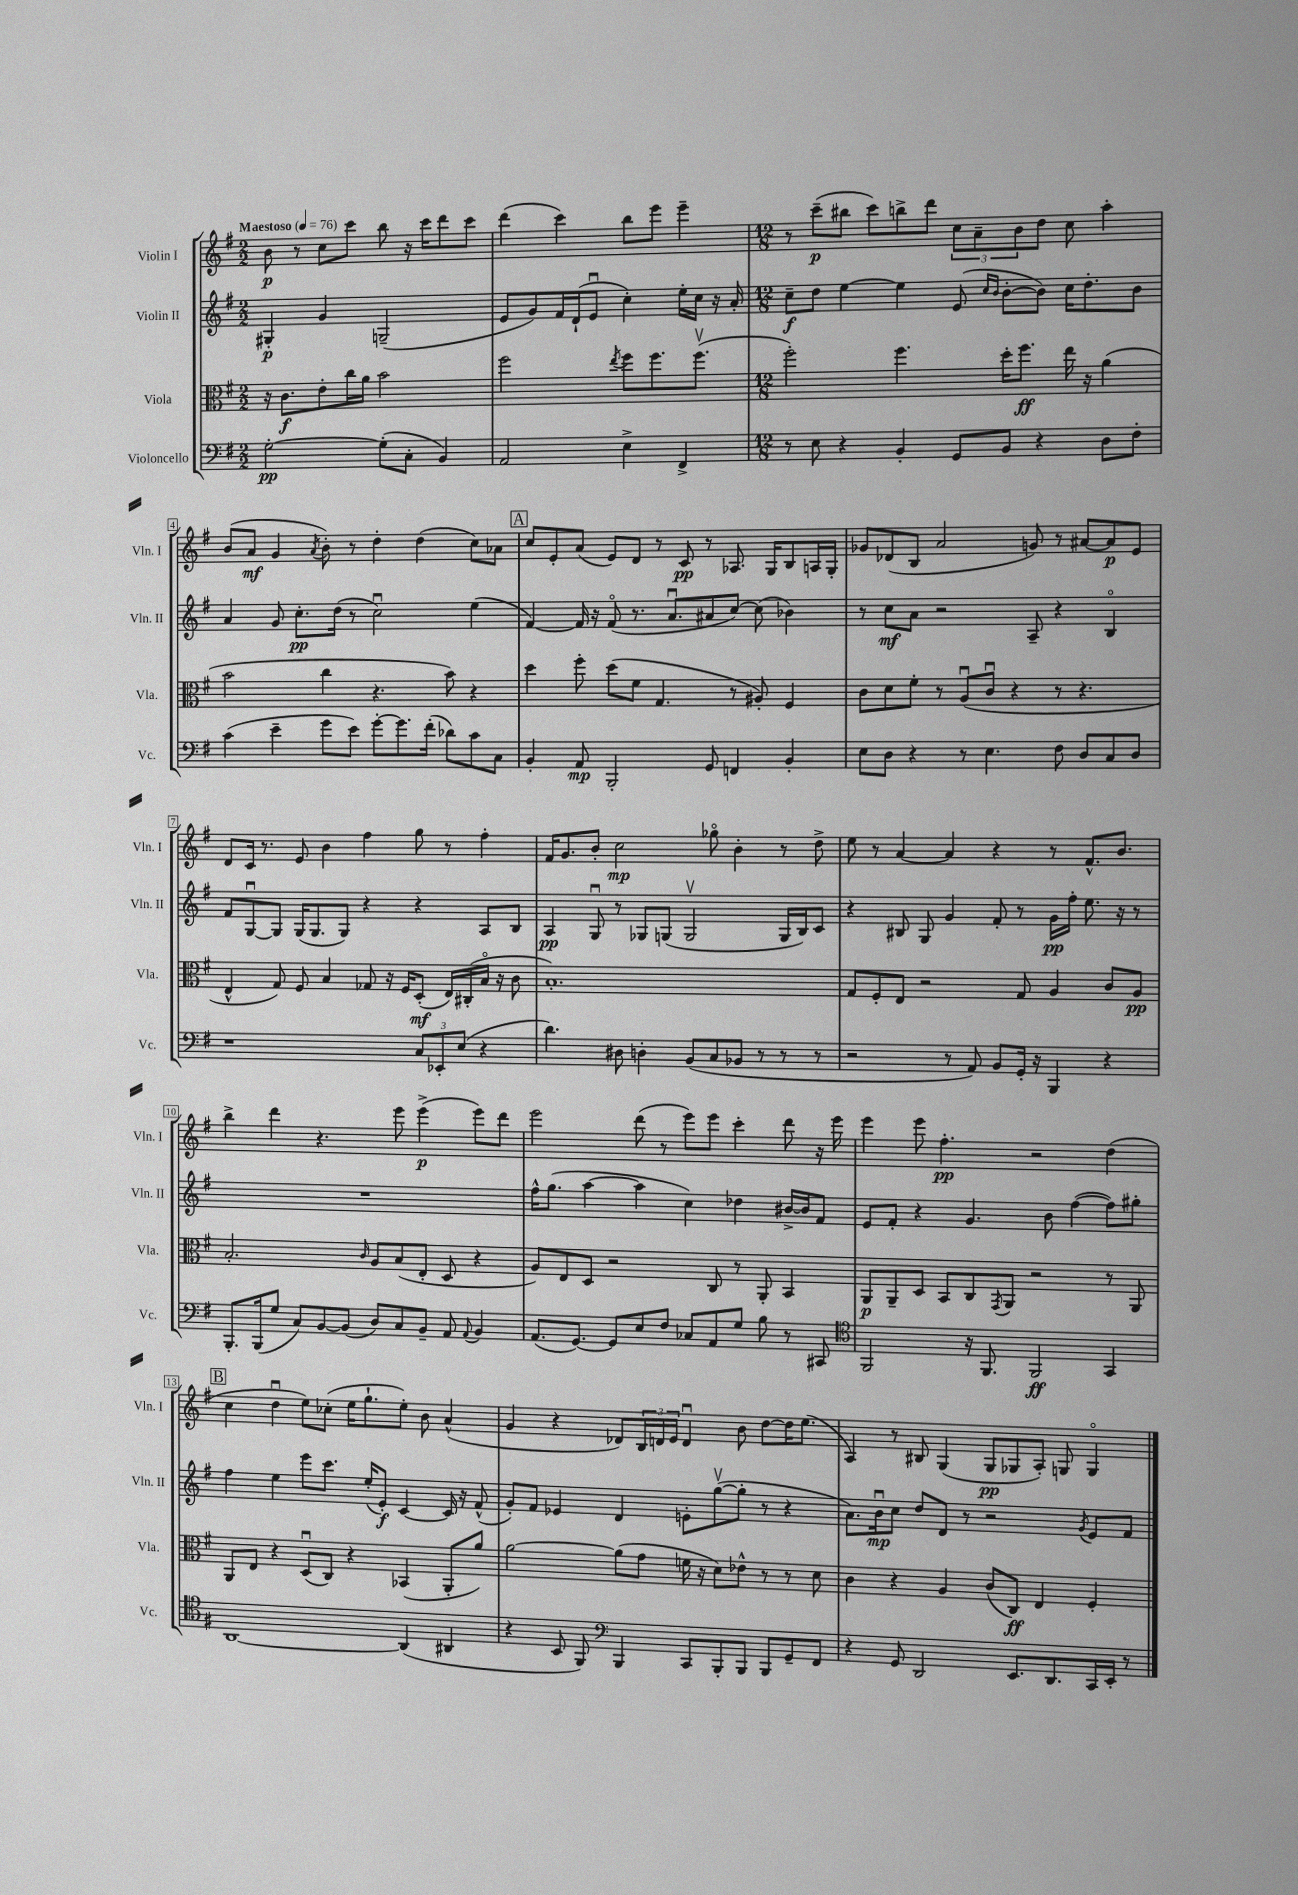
<<
\new StaffGroup <<
\new Staff = "s0" \with { instrumentName = "Violin I" shortInstrumentName = "Vln. I" } {
    \clef treble \key g \major \numericTimeSignature \time 2/2 \tempo "Maestoso" 4 = 76
    b'8\p r8 c''8 c'''8 b''8 r16 c'''16 d'''8 c'''8 |
    d'''4( c'''4) b''8 e'''8 e'''4-- |
    \numericTimeSignature \time 12/8 r8 c'''8--\p( bis''8 c'''8) b''8-> d'''8 \tuplet 3/2 { c''8 a'8-- b'8 } d''8 c''8 a''4-. |
    b'8( a'8\mf g'4 \acciaccatura { a'8 } b'8-.) r8 d''4-. d''4( c''8) aes'8 |
    \mark \markup { \box "A" } c''8 e'8-. a'8( e'8) d'8 r8 c'8\pp r8 aes8. g16 b8 a16 g16-. |
    ges'8 des'8( b8 a'2 g'8) r8 ais'8~ ais'8\p e'8 |
    d'8 c'16 r8. e'8 b'4 fis''4 g''8 r8 fis''4-. |
    fis'16 g'8. b'8-. c''2\mp ges''8\flageolet b'4-. r8 d''8-> |
    e''8 r8 a'4~ a'4 r4 r8 fis'8.-^ b'8. |
    b''4-> d'''4 r4. e'''8 e'''4->\p( e'''8) d'''8 |
    e'''2 d'''8( r8 e'''8) e'''8 c'''4-. d'''8 r16 e'''16 |
    e'''4 e'''8 fis''4.-.\pp r2 d''4( |
    \mark \markup { \box "B" } c''4 d''4\downbow e''8) ces''8-.( e''16 g''8.-! e''8-.) b'8 a'4-^( |
    g'4 r4 des'8) \tuplet 3/2 { b16 d'16 e'16 } d'4\downbow b'8 d''8~ d''16 e''8.( |
    a4) r8 bis8 g4( g8\pp ges8 a8-.) g8 g4\flageolet \bar "|." |
}
\new Staff = "s1" \with { instrumentName = "Violin II" shortInstrumentName = "Vln. II" } {
    \clef treble \key g \major \numericTimeSignature \time 2/2
    gis4-.\p g'4 g2--( |
    e'8 g'8) fis'16 d'16-!( e'8\downbow c''4-.) e''16-. c''16 r16 a'16-. |
    \numericTimeSignature \time 12/8 c''8--\f d''8 e''4~ e''4 e'8( \grace { c''16 b'16 } b'8~-. b'8) c''16 d''8.-. b'8 |
    a'4 g'8 c''8.-.\pp d''16( r8 c''2\downbow) e''4( |
    \mark \markup { \box "A" } fis'4~) fis'16 r16 fis'8\flageolet( r8. a'8.\downbow ais'8 c''8~) c''8( bes'4) |
    r8 c''8\mf a'8 r2 a8-- r4 b4\flageolet |
    fis'8 g8~\downbow g8 g16( g8. g8) r4 r4 a8 b8 |
    a4\pp g8\downbow r8 ges8 g8( g2\upbow g16 b16) c'8 |
    r4 bis8 g8 g'4 fis'8-. r8 g'16\pp fis''16-. e''8. r16 r8 |
    R1. |
    fis''16-^ g''8.( a''4~ a''4 c''4) des''4 bis'16~-> bis'16 fis'8 |
    e'8 fis'8-. r4 g'4. b'8 fis''4~( fis''8) gis''8-. |
    \mark \markup { \box "B" } fis''4 e''4 e'''8 c'''8. e''16-.( e'8-.\f) c'4~ c'16 r16 fis'8-^( |
    g'8-.) fis'8 ees'4 d'4 e'8-. g''8~\upbow( g''8-. r8 r4 |
    a'8.) b'16\downbow\mp c''8 d''8 d'8 r8 r2 \acciaccatura { g'8 } e'8 fis'8 \bar "|." |
}
\new Staff = "s2" \with { instrumentName = "Viola" shortInstrumentName = "Vla." } {
    \clef alto \key g \major \numericTimeSignature \time 2/2
    r16 c'8.\f e'8-. c''16 a'16 b'2 |
    fis''2 \acciaccatura { e''8 } fis''8 fis''8. fis''8.\upbow( |
    \numericTimeSignature \time 12/8 fis''2-.) fis''4. d''16-. fis''8.\ff e''16 r16 a'4( |
    b'2 c''4 r4. b'8) r4 |
    \mark \markup { \box "A" } d''4 fis''8-. d''8( fis'8 g4. r8 ais8-.) fis4 |
    c'8 d'8 fis'8-. r8 a8\downbow( c'8\downbow r4 r8 r4. |
    e4-^ g8) fis8 b4 ges8 r16 fis16 d8-.\mf( e16) cis16-.( b16\flageolet r16 c'8 |
    b1.-.) |
    g8 fis8-. e8 r2 g8 a4 c'8 a8\pp |
    b2.-. \grace { c'16 } a8 b8( e8-. d8 r4 |
    a8) e8 d8 r2 c8 r8 a,8-. b,4 |
    a,8\p a,8-- d8 b,8 c8 \acciaccatura { g,8 } a,8 r2 r8 a,8 |
    \mark \markup { \box "B" } a,8 e8 r4 d8\downbow( c8) r4 bes,4( a,8-. a'8) |
    a'2~ a'8( g'8 f'16 r16 d'8) ees'8-^ r8 r8 d'8 |
    c'4 r4 a4 c'8( c8\ff) e4 fis4-. \bar "|." |
}
\new Staff = "s3" \with { instrumentName = "Violoncello" shortInstrumentName = "Vc." } {
    \clef bass \key g \major \numericTimeSignature \time 2/2
    g2~-.\pp g8-.( c8-. b,4) |
    a,2 e4-> fis,4-> |
    \numericTimeSignature \time 12/8 r8 e8 r4 b,4-. g,8 b,8 r4 d8 fis8-. |
    c'4( e'4-- g'8 e'8) g'8~-. g'8. fis'16-.( des'8) c'8 c8 |
    \mark \markup { \box "A" } b,4-. a,8\mp b,,2-. g,8 f,4 b,4-. |
    e8 d8 r4 r8 e4. fis8 d8 c8 d8 |
    r1 \tuplet 3/2 { c8 ees,8-. e8( } r4 |
    d'4.) dis8 d4-. b,8( c8 bes,8 r8 r8 r8 |
    r2 r8 a,8) b,8 g,16-. r16 b,,4 r4 |
    b,,8.-. b,,16( g8 c8) b,8~ b,8( d8) c8 b,8-- a,8 \appoggiatura { a,8 } b,4 |
    a,8.( g,8.~) g,8 e8 fis8 ces8 a,8 g8 b8 r8 cis,8 |
    \clef tenor fis,2 r16 fis,8. fis,2\ff g,4 |
    \mark \markup { \box "B" } a,1~ a,4( ais,4 |
    r4 b,8 fis,8) \clef bass b,,4 c,8 b,,8-. b,,8 b,,8 g,8-- fis,8 |
    r4 g,8 d,2 e,8. d,8. c,16 e,16-. r8 \bar "|." |
}
>>
>>
\layout { \context { \Score \override BarNumber.stencil = #(make-stencil-boxer 0.1 0.3 ly:text-interface::print) } }
